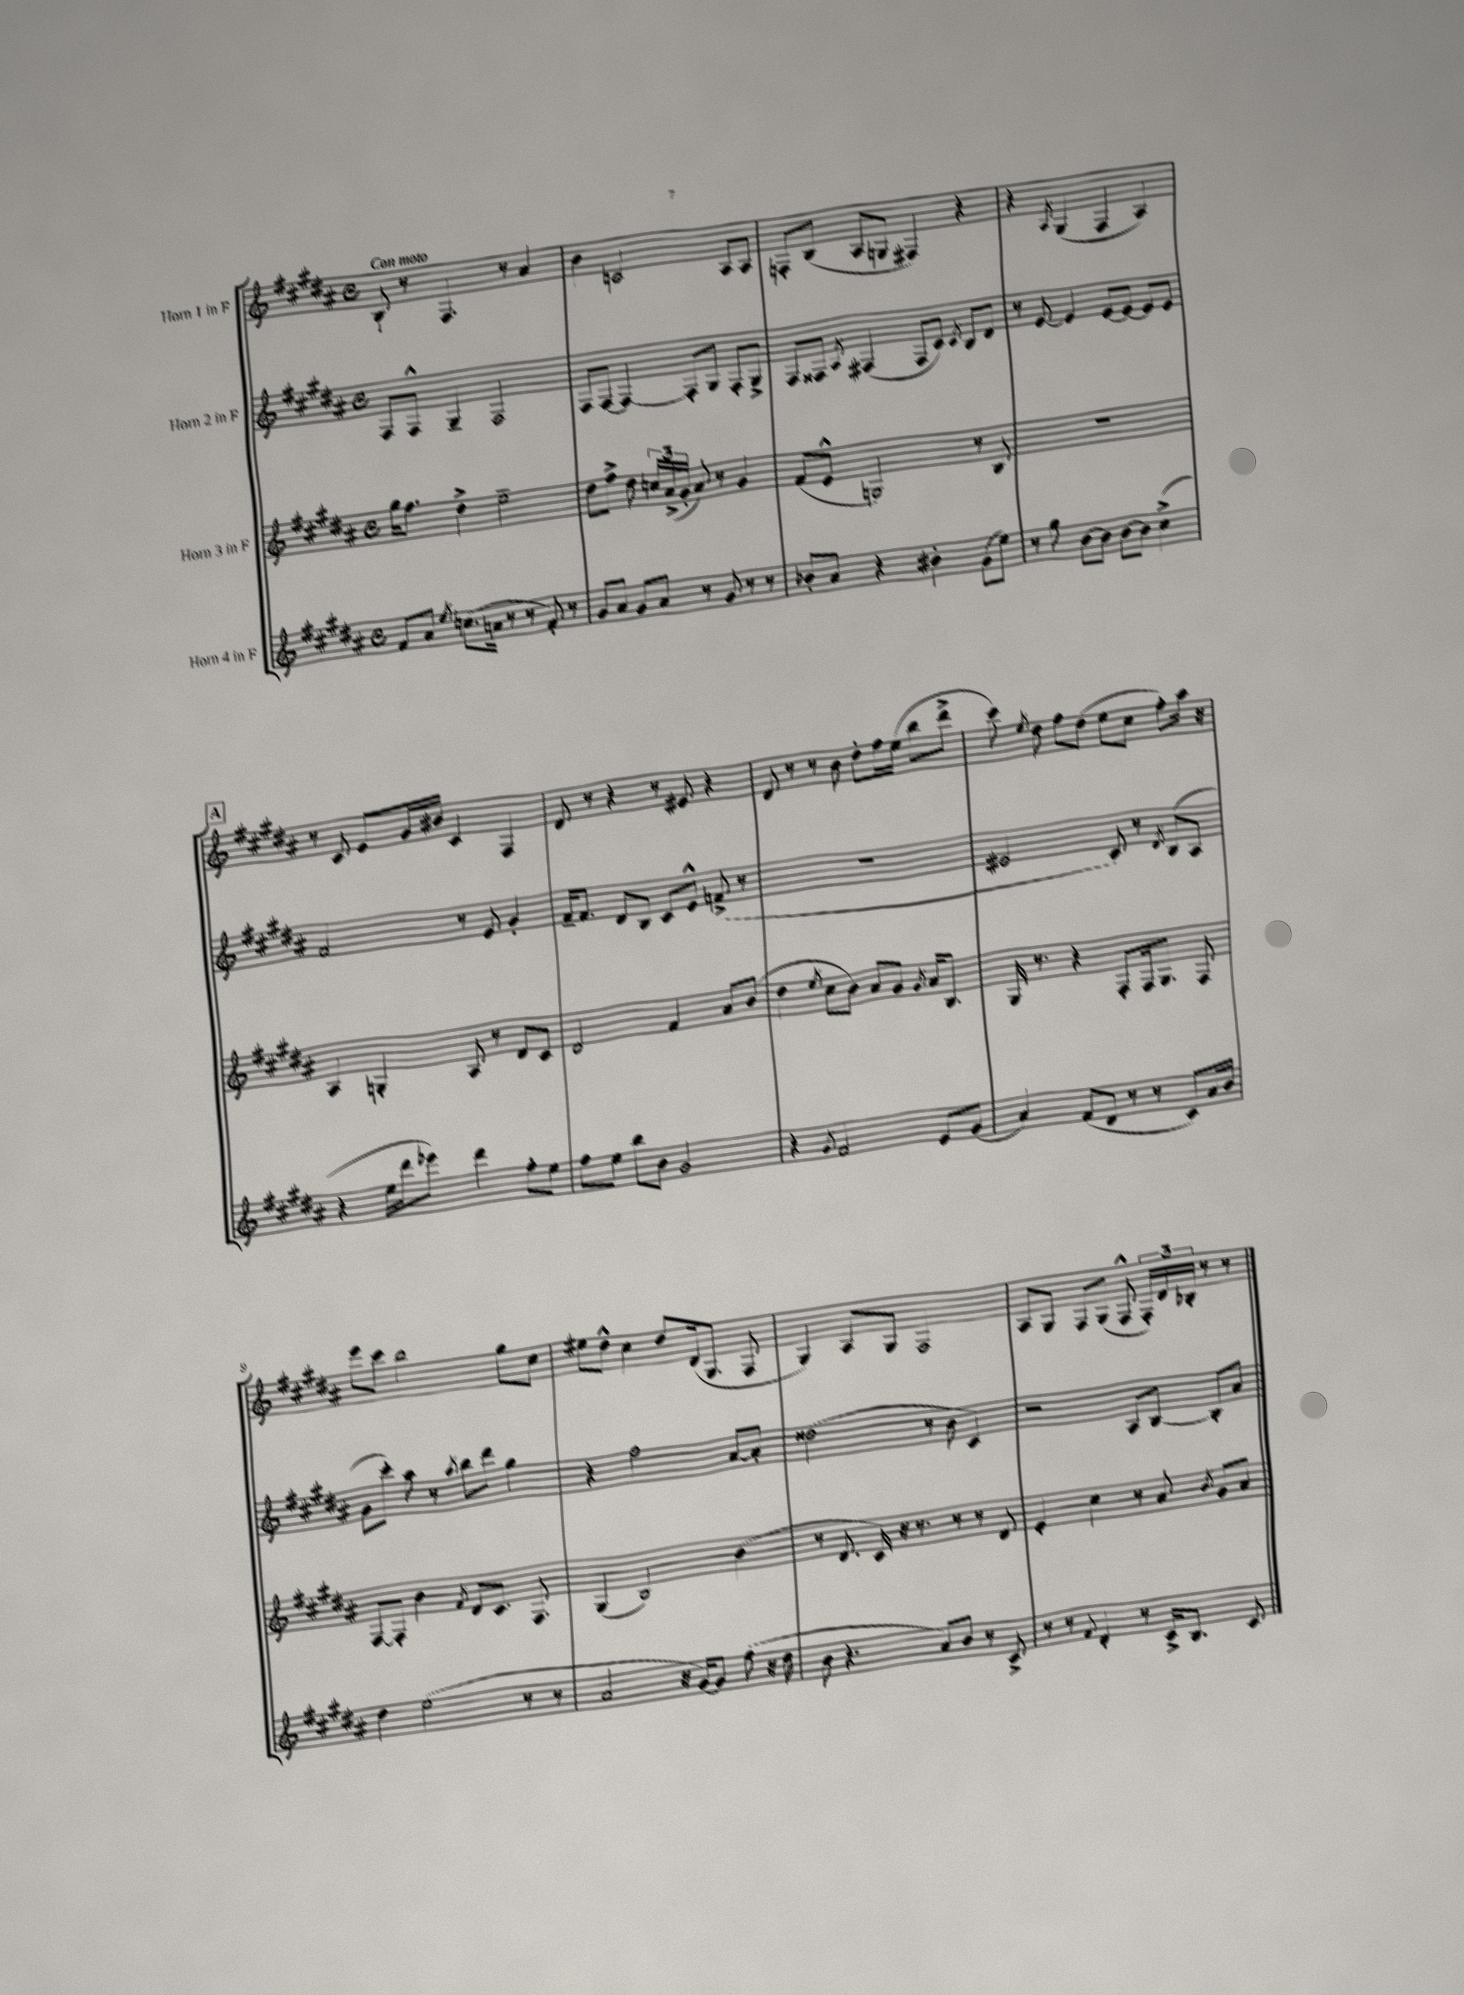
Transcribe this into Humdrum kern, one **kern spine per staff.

**kern	**kern	**kern	**kern
*part4	*part3	*part2	*part1
*staff4	*staff3	*staff2	*staff1
*I"Horn 4 in F	*I"Horn 3 in F	*I"Horn 2 in F	*I"Horn 1 in F
*clefG2	*clefG2	*clefG2	*clefG2
*k[f#c#g#d#a#]	*k[f#c#g#d#a#]	*k[f#c#g#d#a#]	*k[f#c#g#d#a#]
*M4/4	*M4/4	*M4/4	*M4/4
*met(c)	*met(c)	*met(c)	*met(c)
=1	=1	=1	=1
!	!	!	!LO:TX:a:B:t=Con moto
8f#/L	16gg#\KL	8F#/L	8B`/
.	8.ff#\J	.	.
8a#/J	.	8F#^^/J	8r
8qee/	.	.	.
(8.ccn\L	4dd#^\	4G#~/	4.F#/
16an\Jk	.	.	.
8r	2ee~\	2F#/	.
8r	.	.	8r
8f#'/)	.	.	4a#/
8r	.	.	.
=2	=2	=2	=2
8g#/L	8dd#\L	8F#/L	4b\
8a#/J	8ff#^\J	[8F#/J	.
8g#/L	8dd#\	4F#/_	2cn/
8a#/J	24ccn/LL	.	.
.	(24a#^/	.	.
.	24g#'/JJ	.	.
8r	8a#/)	8F#'/L]	.
8g#/	8r	8G#/J	.
8r	4g#/	8F#'/L	8A#/L
8r	.	8G#^/J	8A#/J
=3	=3	=3	=3
8b-X'/L	(8f#/L	8F#/L	8Fn'/L
8a#/J	8e^^/J	8F##X/J	(8B/J
.	.	8qA#/	.
4r	2Gn/)	(4F#X/	8A#/L
.	.	.	8Gn/J
4b#X'\	.	8F#/L	4F#X/)
.	.	8c#/J)	.
.	.	8qc#/	.
(8g#\L	8r	8B/L	4r
8ee\J)	8B/	8d#/J	.
=4	=4	=4	=4
8r	1r	8r	4r
8gg#\	.	[8e/	.
.	.	.	8qA#/
[8b\L	.	4e/]	(4G#/
8b\J]	.	.	.
[8b\L	.	[8e/L	4F#/
8b\J]	.	8e/J_	.
(4cc#^\	.	8e/L]	4A#/)
.	.	8e/J	.
!!LO:LB:g=z
!!LO:REH:place=s1:t=A
=5	=5	=5	=5
4r	4A#/	2f#/	8r
.	.	.	8c#/
16ee\LL	4Gn'/	.	8e/L
16ddd#\J	.	.	.
8eee-X\J)	.	.	16g#/L
.	.	.	16b#X/JJ
4ddd#\	8A#/	8r	4c#/
.	8r	8e/	.
8ff#'\L	8d#/L	4g#'/	4F#/
8ee\J	8c#/J	.	.
=6	=6	=6	=6
8ff#\L	2d#/	16f#~/KL	8d#/
.	.	8.f#/J	.
8ee\J	.	.	8r
8bb\L	.	8d#/L	4r
8b\J	.	8B/J	.
2g#/	4f#/	8c#/L	8r
.	.	8e^^/J	8e#X/
.	8a#/L	(8fn^/	4r
.	(8b/J	8r	.
=7	=7	=7	=7
4r	4dd#\	1r	8d#/
.	.	.	8r
8qg#/	8qee/	.	.
2f#/	8cc#\L	.	8r
.	8b\J)	.	8b\
.	8a#/L	.	8dd#'\L
.	8g#/J	.	16ff#\L
.	.	.	(16ee\JJ
.	8qg#/	.	.
8e/L	16a#/KL	.	8bb\L
.	8.B/J	.	.
(8g#/J	.	.	8ddd#^\J
=8	=8	=8	=8
4a#/)	16G#/	2e#X/	8ccc#\)
.	8.r	.	.
.	.	.	8qee/
.	.	.	8dd#\
(8f#/L	4r	.	8ff#\L
8d#/J	.	.	(8dd#\J
8r	8F#'/L	8c#/)	8ee\L
8r	16F#/k	8r	8cc#\J
.	8.G#/J	.	.
.	.	8qd#/	.
8c#/L)	.	(8B/L	8ff#'\L)
16a#/L	8F#/	8A#/J	16aa#\Jk
16b/JJ	.	.	16r
!!LO:LB:g=z
=9	=9	=9	=9
4dd#\	[8F#/L	8g#\L	8eee\L
.	8F#'/J]	8ccc#'\J)	8ccc#\J
(2ee\	4b\	8aa#\	2bb\
.	.	8r	.
.	8qf#/	8qaa#/	.
.	8d#/L	8bb\L	.
.	8.c#/J	8ddd#\J	.
8r	.	4gg#\	8gg#\L
.	8.F#/	.	.
8r	.	.	8cc#\J
=10	=10	=10	=10
2a#/	(4G#/	4r	8ee#X\L
.	.	.	8dd#^^\J
.	2B/)	2ff#\	4cc#\
16r	.	.	8dd#/L
[16g#/KL)	.	.	.
8g#/J]	.	.	(16d#/k
.	.	.	8.G#/J
(8ff#\	(4b\	[8a#/L	.
16r	.	8a#'/J]	8F#/
16dd#\	.	.	.
=11	=11	=11	=11
8b\	8r	(2dd##X\	4G#/)
4.r	8.d#/	.	.
.	.	.	8A#/L
.	16c#/)	.	.
.	16r	.	8G#/J
.	8.r	.	.
8a#/L)	.	8r	2F#/
8b/J	8r	8b\	.
8r	8r	4c#/)	.
8c#^/	8d#/	.	.
=12	=12	=12	=12
8r	4e'/	2r	8A#/L
8r	.	.	8G#/J
8qqf#/	.	.	.
4d#'/	4cc#\	.	8F#/L
.	.	.	(8G#/J
8r	8r	8A#/L	8F#^^/
16c#^/KL	8a#/	[8B/J	24F#'/LL)
.	.	.	24d#/
8.B/J	.	.	.
.	.	.	24B-X'/JJ
.	8qb/	.	.
.	8g#/L	8B'/L]	8r
8c#/	8a#/J	8a#/J	8r
==	==	==	==
*-	*-	*-	*-
